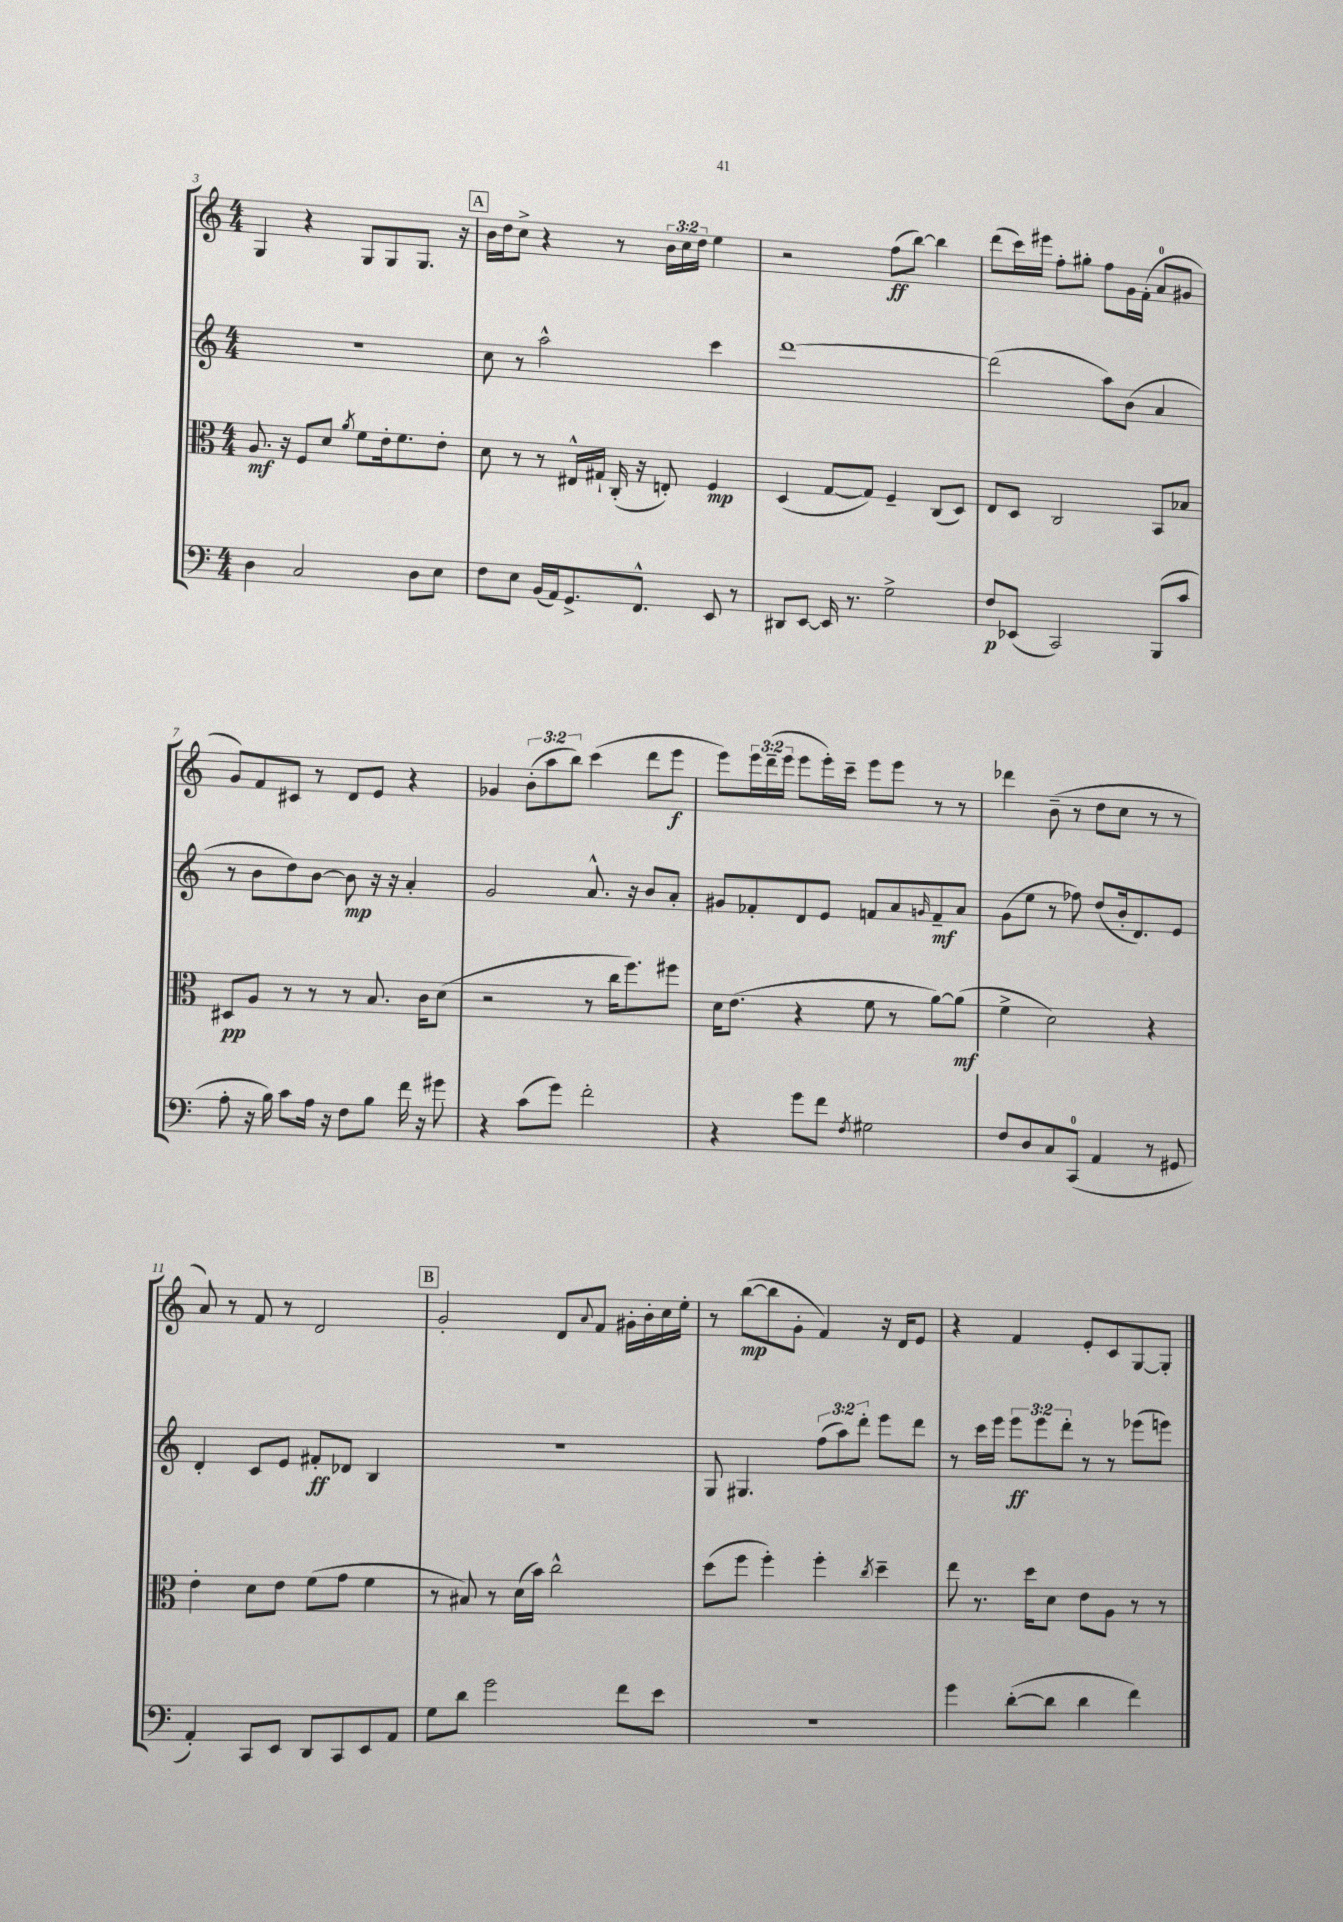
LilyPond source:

<<
\new StaffGroup <<
\new Staff = "s0" {
    \clef treble \key c \major \numericTimeSignature \time 4/4 \override Staff.TupletNumber.text = #tuplet-number::calc-fraction-text
    g4 r4 g8 g8 g8. r16 |
    \mark \markup { \box "A" } b'16 d''16 c''8-> r4 r8 \tuplet 3/2 { b'16 c''16 d''16 } e''4 |
    r2 f''8\ff( b''8~) b''4 |
    d'''8( c'''16) eis'''16 f''8-. gis''8-. f''8 g'16 f'16-.( a'8-0 gis'8 |
    g'8) f'8 cis'8 r8 d'8 e'8 r4 |
    ges'4 \tuplet 3/2 { b'8-.( a''8 b''8) } c'''4( d'''8 e'''8\f |
    e'''8) \tuplet 3/2 { e'''16 d'''16--( e'''16 } e'''8 e'''16-.) c'''16-- e'''8 e'''8 r8 r8 |
    des'''4 b'8--( r8 d''8 c''8 r8 r8 |
    a'8) r8 f'8 r8 d'2 |
    \mark \markup { \box "B" } g'2-. d'8 \appoggiatura { a'8 } f'8 gis'16-. b'16-. c''16 e''16-. |
    r8 b''8~\mp( b''8 g'8-. f'4) r16 d'16 e'8 |
    r4 f'4 e'8-. c'8 g8~ g8-. \bar "|." |
}
\new Staff = "s1" {
    \clef treble \key c \major \numericTimeSignature \time 4/4 \override Staff.TupletNumber.text = #tuplet-number::calc-fraction-text
    R1 |
    \mark \markup { \box "A" } c''8 r8 a''2-^ c'''4 |
    d'''1~ |
    d'''2( a''8) b'8( a'4 |
    r8 b'8 d''8) b'8~ b'8\mp r16 r16 a'4-. |
    g'2 a'8.-^ r16 b'8 a'8-. |
    gis'8 fes'8-. d'8 e'8 f'8 a'8 \grace { g'16 } f'8--\mf a'8 |
    g'8( e''8 r8 fes''8) d''8( b'16-. d'8.) e'8 |
    d'4-. c'8 e'8 fis'8-.\ff des'8 b4 |
    \mark \markup { \box "B" } R1 |
    g8 gis4. \tuplet 3/2 { f''8( a''8) d'''8-. } e'''8 d'''8 |
    r8 c'''16 e'''16 \tuplet 3/2 { e'''8\ff e'''8 d'''8-. } r8 r8 ees'''8( e'''8) \bar "|." |
}
\new Staff = "s2" {
    \clef alto \key c \major \numericTimeSignature \time 4/4
    a8.\mf r16 f8 d'8 \acciaccatura { a'8 } f'8 e'16-. f'8. e'8-. |
    \mark \markup { \box "A" } d'8 r8 r8 eis16-^ gis16-! c16-.( r16 e8-.) f4\mp |
    d4( g8~ g8) f4-- c8( d8) |
    e8 d8 c2 b,8 bes8 |
    dis8\pp a8 r8 r8 r8 b8. c'16 d'8( |
    r2 r8 c''16 f''8.) fis''8 |
    d'16 e'8.( r4 f'8 r8 a'8~) a'8\mf( |
    f'4-> d'2) r4 |
    e'4-. d'8 e'8 f'8( g'8 f'4 |
    \mark \markup { \box "B" } r8 bis8) r8 d'16( b'16) c''2-^ |
    d''8( f''8 f''4-.) f''4-. \acciaccatura { c''8 } d''4-- |
    e''8 r8. d''16 d'8 e'8 a8 r8 r8 \bar "|." |
}
\new Staff = "s3" {
    \clef bass \key c \major \numericTimeSignature \time 4/4
    d4 c2 d8 e8 |
    \mark \markup { \box "A" } f8 e8 b,16( a,16) g,8.-> f,8.-^ e,8 r8 |
    dis,8 e,8~ e,16 r8. g2-> |
    f8\p ees,8( c,2) b,,8( c'8 |
    a8-. r16 b16) c'8 a16 r16 f8 b8 f'16 r16 gis'8 |
    r4 c'8( g'8) f'2-. |
    r4 g'8 f'8 \acciaccatura { f8 } gis2 |
    f8 d8 c8 c,8-0( a,4 r8 gis,8 |
    a,4-.) c,8 e,8 d,8 c,8 e,8 a,8 |
    \mark \markup { \box "B" } g8 d'8 g'2 f'8 e'8 |
    R1 |
    g'4 d'8~-.( d'8 d'4 f'4) \bar "|." |
}
>>
>>
\layout { \context { \Score currentBarNumber = #3 } }
